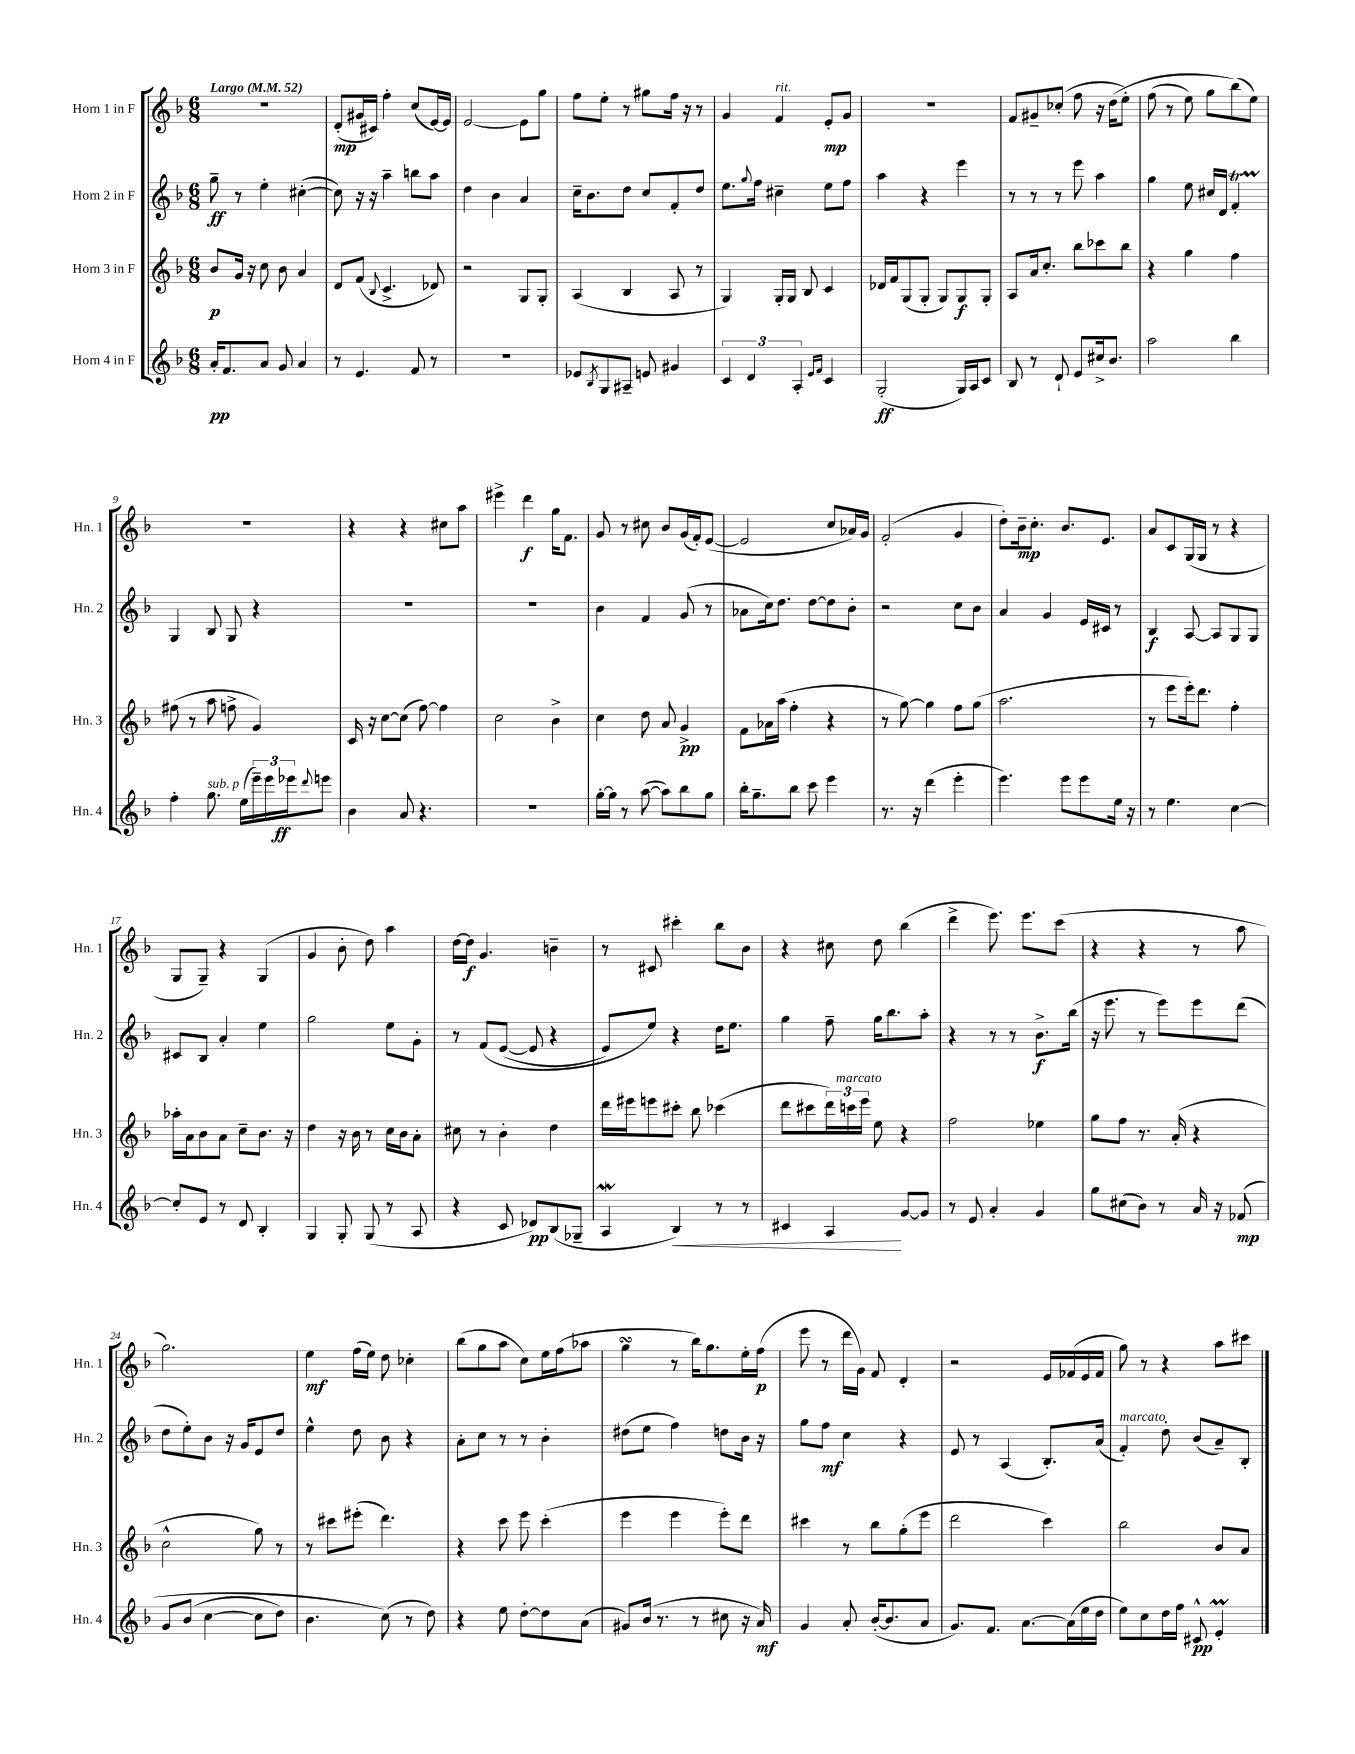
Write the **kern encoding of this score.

**kern	**dynam	**kern	**dynam	**kern	**dynam	**kern	**dynam
*part4	*part4	*part3	*part3	*part2	*part2	*part1	*part1
*staff4	*staff4	*staff3	*staff3	*staff2	*staff2	*staff1	*staff1
*I"Horn 4 in F	*	*I"Horn 3 in F	*	*I"Horn 2 in F	*	*I"Horn 1 in F	*
*I'Hn. 4	*	*I'Hn. 3	*	*I'Hn. 2	*	*I'Hn. 1	*
*clefG2	*	*clefG2	*	*clefG2	*	*clefG2	*
*k[b-]	*	*k[b-]	*	*k[b-]	*	*k[b-]	*
*M6/8	*	*M6/8	*	*M6/8	*	*M6/8	*
*MM52	*	*MM52	*	*MM52	*	*MM52	*
=1	=1	=1	=1	=1	=1	=1	=1
!	!	!	!	!	!	!LO:TX:a:B:t=Largo	!
16a'/KL	pp	8b-/L	p	8gg~\	ff	2.r	.
8.f/	.	.	.	.	.	.	.
.	.	16g/Jk	.	8r	.	.	.
.	.	16r	.	.	.	.	.
8a/J	.	8cc\	.	4ee'\	.	.	.
8g/	.	8b-\	.	.	.	.	.
4a/	.	4a/	.	([4cc#X'\	.	.	.
=2	=2	=2	=2	=2	=2	=2	=2
8r	.	8d/L	.	8cc#\])	.	(8d'/L	mp
4.e/	.	(8f/J	.	16r	.	16g#X/L	.
.	.	.	.	16r	.	16c#X/JJ)	.
.	.	8qqB-/	.	.	.	.	.
.	.	4.c^/	.	4aa~\	.	4ff'\	.
8f/	.	.	.	8bbn\L	.	(8cc/L	.
8r	.	8d-X/)	.	8aa\J	.	[16e/L)	.
.	.	.	.	.	.	16e/JJ]	.
=3	=3	=3	=3	=3	=3	=3	=3
2.r	.	2r	.	4dd\	.	[2e/	.
.	.	.	.	4b-\	.	.	.
.	.	8G/L	.	4a/	.	8e\L]	.
.	.	8G'/J	.	.	.	8gg\J	.
=4	=4	=4	=4	=4	=4	=4	=4
8e-X/L	.	(4A/	.	16cc~\KL	.	8ff\L	.
.	.	.	.	8.b-\	.	.	.
8qB-/	.	.	.	.	.	.	.
8G/	.	.	.	.	.	8ee'\J	.
8A#X~/J	.	4B-/	.	8dd\J	.	8r	.
8en/	.	.	.	8cc/L	.	8gg#X\L	.
4g#X/	.	8A/	.	8f'/	.	16ff\Jk	.
.	.	.	.	.	.	16r	.
.	.	8r	.	8dd/J	.	8r	.
=5	=5	=5	=5	=5	=5	=5	=5
6c/	.	4G/)	.	8.ee\L	.	4g/	.
6d/	.	.	.	.	.	.	.
.	.	.	.	8qqgg/	.	.	.
.	.	.	.	16ff\Jk	.	.	.
!	!	!	!	!	!	!LO:TX:a:i:t=rit.	!
.	.	16G'/LL	.	4cc#X~\	.	4f/	.
.	.	16G/JJ	.	.	.	.	.
6A'/	.	.	.	.	.	.	.
.	.	8B-/	.	.	.	.	.
16qqe/LL	.	.	.	.	.	.	.
16qqf/JJ	.	.	.	.	.	.	.
4c/	.	4c/	.	8ee\L	.	8e'/L	mp
.	.	.	.	8ff\J	.	8g/J	.
=6	=6	=6	=6	=6	=6	=6	=6
(2G'/	ff	16d-X/LL	.	4aa\	.	2.r	.
.	.	16f/J	.	.	.	.	.
.	.	(8G/	.	.	.	.	.
.	.	8G'/J	.	4r	.	.	.
.	.	8G/L)	.	.	.	.	.
16G/LL)	.	8G/	f	4eee\	.	.	.
16A/J	.	.	.	.	.	.	.
8c/J	.	8G'/J	.	.	.	.	.
=7	=7	=7	=7	=7	=7	=7	=7
8B-/	.	8A/L	.	8r	.	8f/L	.
8r	.	16a/k	.	8r	.	8g#X~/	.
.	.	8.cc'/J	.	.	.	.	.
8d`/	.	.	.	8r	.	(8cc-X'/J	.
8e/L	.	8bb-\L	.	8eee\	.	8ff\	.
16cc#X^/k	.	8ccc-X\	.	4aa\	.	16r	.
8.b-/J	.	.	.	.	.	(16dd\KL	.
.	.	8bb-\J	.	.	.	8ee'\J)	.
=8	=8	=8	=8	=8	=8	=8	=8
2aa\	.	4r	.	4gg\	.	(8ff\	.
.	.	.	.	.	.	8r	.
.	.	4gg\	.	8ee\	.	8ee\)	.
.	.	.	.	16cc#X/LL	.	8gg\L	.
.	.	.	.	16d/JJ	.	.	.
4bb-\	.	4ff\	.	4fT'/	.	(8bb-\)	.
.	.	.	.	.	.	8ee\J)	.
!!LO:LB:g=z
=9	=9	=9	=9	=9	=9	=9	=9
4ff'\	.	(8ff#X\	.	4G/	.	2.r	.
.	.	8r	.	.	.	.	.
!LO:TX:a:i:t=sub. p	!	!	!	!	!	!	!
8.gg\	.	8aa\	.	8B-/	.	.	.
.	.	8ffn^\	.	8G/	.	.	.
(16ee\LL	.	.	.	.	.	.	.
24eee~\)	.	4g/)	.	4r	.	.	.
24eee\	.	.	.	.	.	.	.
24eee-X\J	ff	.	.	.	.	.	.
8qqddd/	.	.	.	.	.	.	.
8eeen\J	.	.	.	.	.	.	.
=10	=10	=10	=10	=10	=10	=10	=10
4b-\	.	16c/	.	2.r	.	4r	.
.	.	16r	.	.	.	.	.
.	.	[8cc\L	.	.	.	.	.
8a/	.	(8cc\J]	.	.	.	4r	.
4.r	.	[8ff\)	.	.	.	.	.
.	.	4ff\]	.	.	.	8cc#X\L	.
.	.	.	.	.	.	8aa\J	.
=11	=11	=11	=11	=11	=11	=11	=11
2.r	.	2cc\	.	2.r	.	4eee#X^\	.
.	.	.	.	.	.	4ddd\	f
.	.	4b-^\	.	.	.	16gg\KL	.
.	.	.	.	.	.	8.f\J	.
=12	=12	=12	=12	=12	=12	=12	=12
[16gg'\LL	.	4cc\	.	4b-\	.	8g/	.
16gg\JJ]	.	.	.	.	.	.	.
8r	.	.	.	.	.	8r	.
([8aa\	.	8dd\	.	4f/	.	8cc#X\	.
8aa\L])	.	8a/	.	.	.	8b-/L	.
8bb-\	.	4g^/	pp	(8g/	.	(16g/L	.
.	.	.	.	.	.	16f'/J)	.
8gg\J	.	.	.	8r	.	([8e/J	.
=13	=13	=13	=13	=13	=13	=13	=13
16bb-'\KL	.	8f\L	.	8a-X\L	.	2e/]	.
8.gg~\	.	.	.	.	.	.	.
.	.	16a-X\L	.	16cc\k)	.	.	.
.	.	(16aa\JJ	.	8.dd\J	.	.	.
8bb-\J	.	4ff'\	.	.	.	.	.
8ccc\	.	.	.	[8dd\L	.	.	.
4eee\	.	4r	.	8dd\]	.	8cc/L	.
.	.	.	.	8b-'\J	.	16a-X/L)	.
.	.	.	.	.	.	16g/JJ	.
=14	=14	=14	=14	=14	=14	=14	=14
8.r	.	8r	.	2r	.	(2f'/	.
.	.	[8gg\)	.	.	.	.	.
16r	.	.	.	.	.	.	.
(4ddd\	.	4gg\]	.	.	.	.	.
4eee'\	.	8ff\L	.	8cc\L	.	4g/	.
.	.	(8gg\J	.	8b-\J	.	.	.
=15	=15	=15	=15	=15	=15	=15	=15
4.eee\)	.	2.aa\	.	4a/	.	8dd'\L)	.
.	.	.	.	.	.	16b-~\k	mp
.	.	.	.	.	.	8.cc'\J	.
.	.	.	.	4g/	.	.	.
8eee\L	.	.	.	.	.	8.b-/L	.
8eee\	.	.	.	16e/LL	.	.	.
.	.	.	.	16c#X/JJ	.	8.e/J	.
16ee\Jk	.	.	.	8r	.	.	.
16r	.	.	.	.	.	.	.
=16	=16	=16	=16	=16	=16	=16	=16
8r	.	8r	.	4B-/	f	8a/L	.
4.ee\	.	8eee\L	.	.	.	8c/	.
.	.	16eee'\k)	.	[8A/	.	(16G/L	.
.	.	8.ddd\J	.	.	.	16G/JJ	.
.	.	.	.	8A/L]	.	8r	.
[4cc\	.	4ff'\	.	8G/	.	4r	.
.	.	.	.	8G/J	.	.	.
!!LO:LB:g=z
=17	=17	=17	=17	=17	=17	=17	=17
8cc'/L]	.	16aa-X'\LL	.	8c#X/L	.	8G/L	.
.	.	16a\J	.	.	.	.	.
8e/J	.	8b-\	.	8B-/J	.	8G~/J)	.
8r	.	8a\J	.	4a'/	.	4r	.
8d/	.	8cc~\L	.	.	.	.	.
4B-'/	.	8.b-\J	.	4ee\	.	(4G/	.
.	.	16r	.	.	.	.	.
=18	=18	=18	=18	=18	=18	=18	=18
4G/	.	4dd\	.	2gg\	.	4g/	.
8G'/	.	16r	.	.	.	8b-'\	.
.	.	16b-\	.	.	.	.	.
(8G/	.	8r	.	.	.	8dd\)	.
8r	.	16cc\LL	.	8ee\L	.	4aa\	.
.	.	16b-\J	.	.	.	.	.
8A/	.	8a'\J	.	8g'\J	.	.	.
=19	=19	=19	=19	=19	=19	=19	=19
4r	.	8cc#X\	.	8r	.	[16dd\LL	.
.	.	.	.	.	.	16dd\JJ]	f
.	.	8r	.	(8f/L	.	4.g/	.
8c/	.	4b-'\	.	([8e/J	.	.	.
8d-X/L)	pp	.	.	8e/]	.	.	.
(8B-/	.	4dd\	.	4r	.	4bn~\	.
8G-X~/J	.	.	.	.	.	.	.
=20	=20	=20	=20	=20	=20	=20	=20
4AW/	.	16ddd\LL	.	8e/L)	.	8r	.
.	.	16eee#X\J	.	.	.	.	.
.	.	8eeen\	.	8ee/J)	.	8c#X/	.
!	!LO:HP:b	!	!	!	!	!	!
4B-/)	<	8ccc#X'\J	.	4r	.	4ccc#X'\	.
.	.	8bb-\	.	.	.	.	.
8r	.	(4ccc-X\	.	16dd\KL	.	8bb-\L	.
.	.	.	.	8.ee\J	.	.	.
8r	.	.	.	.	.	8b-\J	.
=21	=21	=21	=21	=21	=21	=21	=21
4c#X/	.	8ddd\L	.	4gg\	.	4r	.
.	.	8ccc#X\	.	.	.	.	.
4A/	.	24ddd\L)	.	8ff~\	.	8cc#X\	.
!	!	!LO:TX:a:i:t=marcato	!	!	!	!	!
.	.	24cccn\	.	.	.	.	.
.	.	24eee\JJ	.	.	.	.	.
.	.	8ee\	.	16gg\KL	.	8dd\	.
.	.	.	.	8.bb-\	.	.	.
[8g/L	[	4r	.	.	.	(4bb-\	.
8g/J]	.	.	.	8aa'\J	.	.	.
=22	=22	=22	=22	=22	=22	=22	=22
8r	.	2ff\	.	4r	.	4ddd^\	.
8e/	.	.	.	.	.	.	.
4a'/	.	.	.	8r	.	8.eee\)	.
.	.	.	.	8r	.	.	.
.	.	.	.	.	.	8.eee\L	.
4g/	.	4ee-X\	.	8.b-^\L	f	.	.
.	.	.	.	.	.	(8ccc\J	.
.	.	.	.	(16bb-\Jk	.	.	.
=23	=23	=23	=23	=23	=23	=23	=23
8gg\L	.	8gg\L	.	16r	.	4r	.
.	.	.	.	8.eee\	.	.	.
(8cc#X\	.	8ff\J	.	.	.	.	.
8b-\J)	.	8.r	.	8r	.	4r	.
8r	.	.	.	8eee\L)	.	.	.
.	.	(16a'/	.	.	.	.	.
16a/	.	4r	.	8eee\	.	8r	.
16r	.	.	.	.	.	.	.
(8f-X/	mp	.	.	(8ddd\J	.	8aa\	.
!!LO:LB:g=z
=24	=24	=24	=24	=24	=24	=24	=24
8g/L	.	2cc^^\	.	8dd\L	.	2.gg\)	.
(8b-/J	.	.	.	8ee'\)	.	.	.
[4cc\	.	.	.	8b-\J	.	.	.
.	.	.	.	16r	.	.	.
.	.	.	.	16g/KL	.	.	.
8cc\L]	.	8gg\)	.	8e/	.	.	.
8dd\J)	.	8r	.	8dd/J	.	.	.
=25	=25	=25	=25	=25	=25	=25	=25
4.b-\	.	8r	.	4ee^^\	.	4ee\	mf
.	.	8ccc#X\L	.	.	.	.	.
.	.	(8eee#X'\J	.	8dd\	.	(16ff\LL	.
.	.	.	.	.	.	16ee\JJ)	.
(8cc\)	.	4.ddd\)	.	8b-\	.	8dd\	.
8r	.	.	.	4r	.	4cc-X'\	.
8dd\)	.	.	.	.	.	.	.
=26	=26	=26	=26	=26	=26	=26	=26
4r	.	4r	.	8a'\L	.	(8bb-\L	.
.	.	.	.	8cc\J	.	8gg\	.
8ee\	.	8ccc\	.	8r	.	8aa\J	.
[8dd'\L	.	8eee\	.	8r	.	8cc\L)	.
8dd\]	.	(4ccc'\	.	4b-'\	.	16ee\L	.
.	.	.	.	.	.	(16ff\J	.
(8a\J	.	.	.	.	.	8aa-X\J	.
=27	=27	=27	=27	=27	=27	=27	=27
8g#X/L)	.	4eee\	.	(8dd#X\L	.	4ggsSSS\	.
(16b-/Jk	.	.	.	8ee\J	.	.	.
8.r	.	.	.	.	.	.	.
.	.	4eee\	.	4ff\)	.	8r	.
8r	.	.	.	.	.	16bb-\KL)	.
.	.	.	.	.	.	8.gg\	.
8cc#X\	.	8eee'\L)	.	8ddn\L	.	.	.
16r	.	8ddd\J	.	16b-\Jk	.	16ee'\L	.
16a/)	mf	.	.	16r	.	(16ff\JJ	p
=28	=28	=28	=28	=28	=28	=28	=28
4g/	.	4ccc#X\	.	8gg\L	.	8eee\	.
.	.	.	.	8ff\J	mf	8r	.
8a'/	.	8r	.	4cc\	.	16ddd\LL	.
.	.	.	.	.	.	16g\JJ)	.
([16b-'/KL	.	8bb-\L	.	.	.	8f/	.
8.b-/]	.	.	.	.	.	.	.
.	.	(8gg'\	.	4r	.	4d'/	.
8a/J	.	8eee\J	.	.	.	.	.
=29	=29	=29	=29	=29	=29	=29	=29
8.g/L)	.	2ddd\	.	8e/	.	2r	.
.	.	.	.	8r	.	.	.
8.f/J	.	.	.	.	.	.	.
.	.	.	.	(4A/	.	.	.
[8.a\L	.	.	.	.	.	.	.
.	.	4ccc\)	.	8.B-'/L)	.	16e/LL	.
(16a\L]	.	.	.	.	.	(16f-X/	.
16ee\	.	.	.	.	.	16e/	.
16dd\JJ	.	.	.	(16a/Jk	.	16f-/JJ	.
=30	=30	=30	=30	=30	=30	=30	=30
!	!	!	!	!LO:TX:a:i:t=marcato	!	!	!
8ee\L)	.	2bb-\	.	4f'/)	.	8gg\)	.
8cc\	.	.	.	.	.	8r	.
16dd\L	.	.	.	8dd'\	.	4r	.
16ff\JJ	.	.	.	.	.	.	.
8c#X^^/	pp	.	.	(8b-/L	.	.	.
4em'/	.	8b-/L	.	8a~/)	.	8aa\L	.
.	.	8a/J	.	8B-'/J	.	8ccc#X\J	.
==	==	==	==	==	==	==	==
*-	*-	*-	*-	*-	*-	*-	*-
